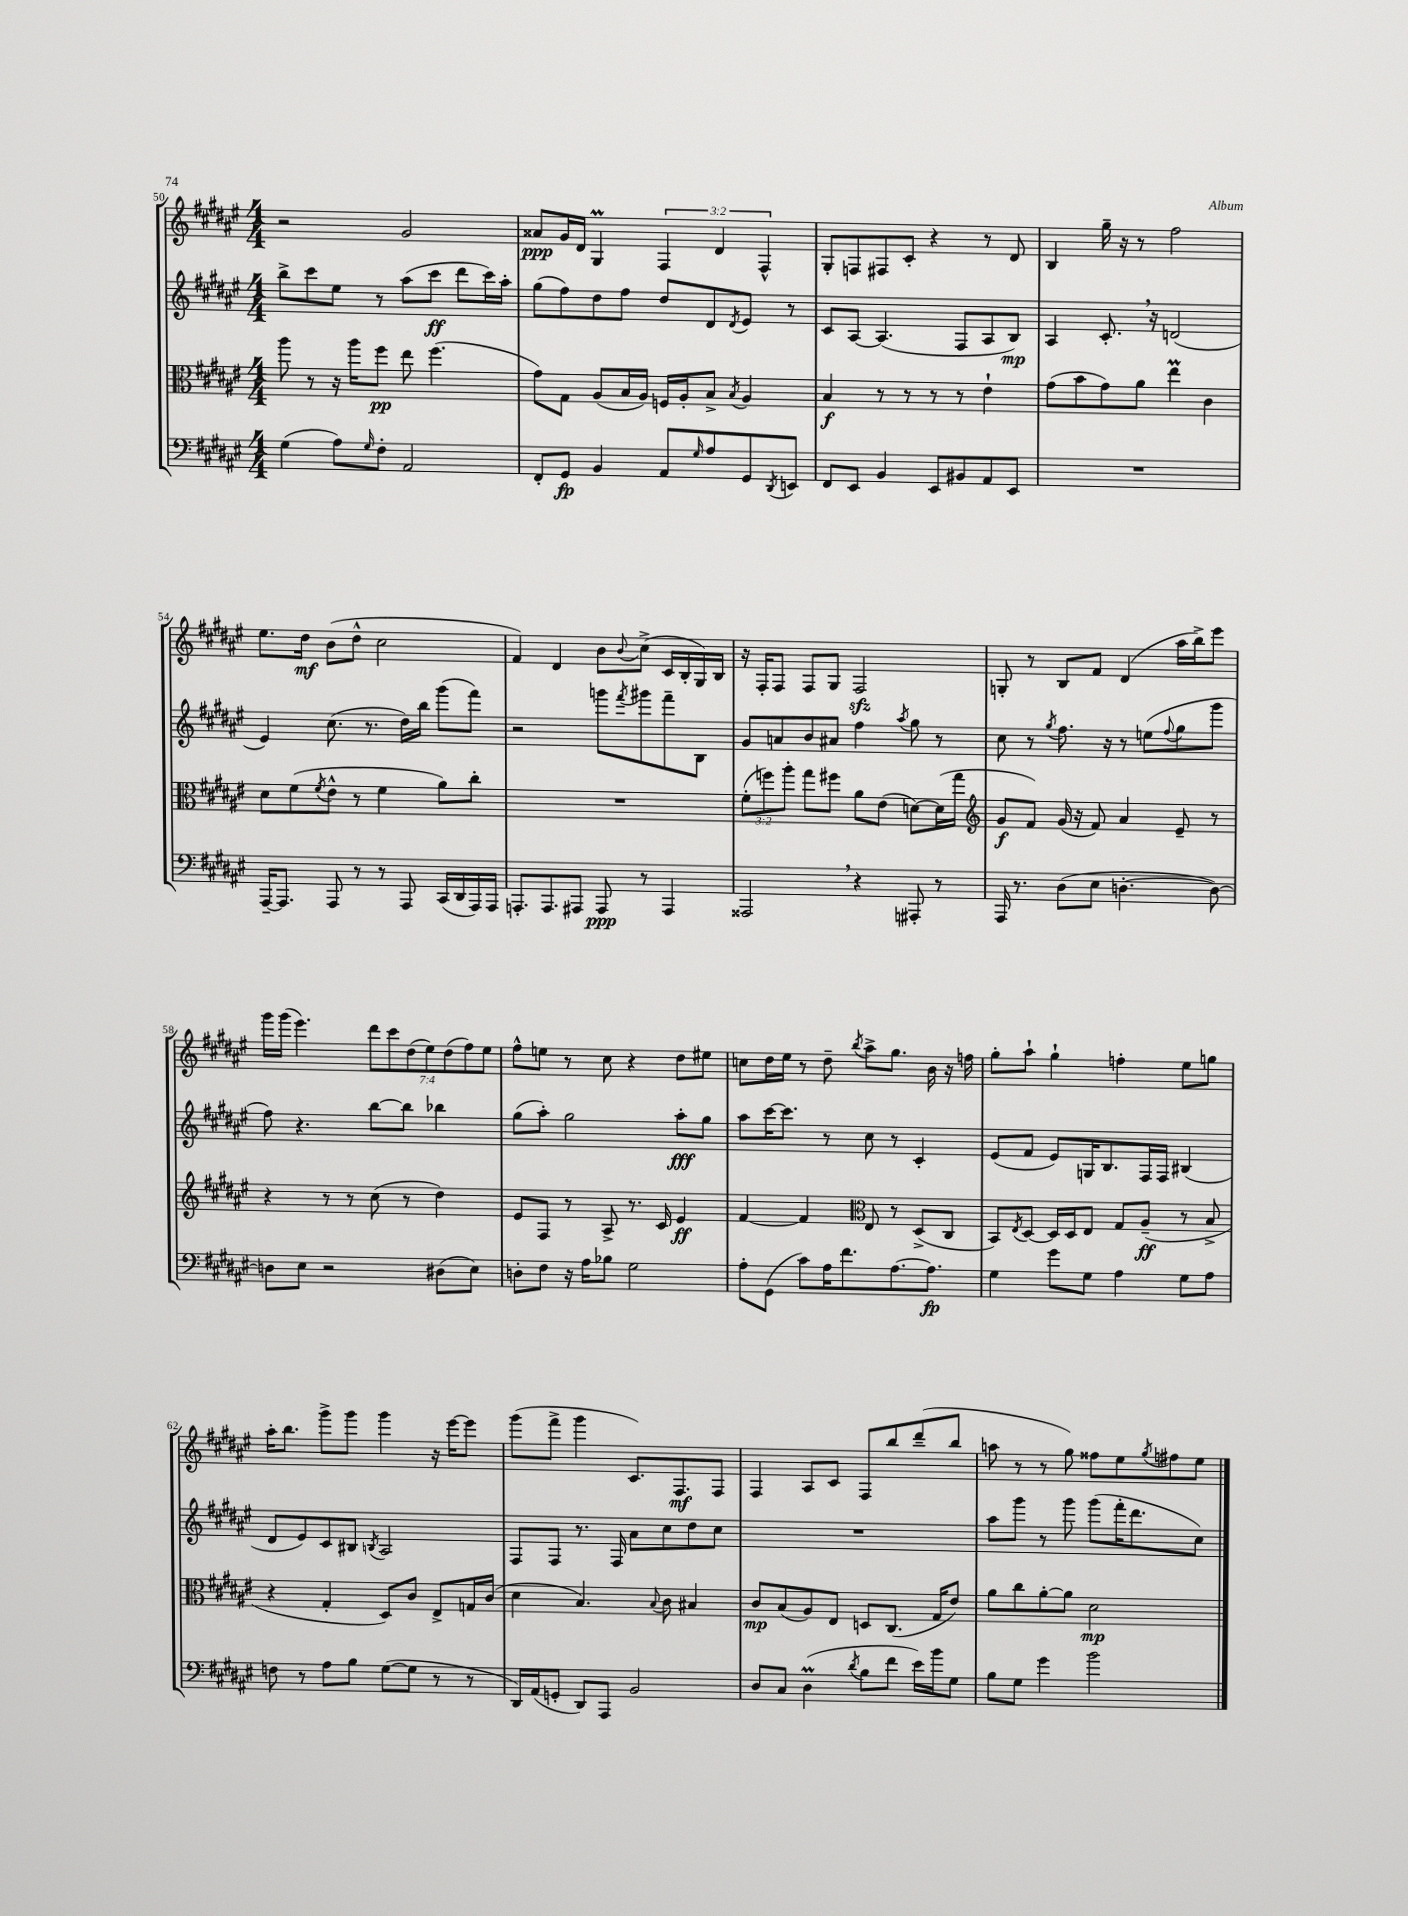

**kern	**kern	**kern	**kern
*staff4	*staff3	*staff2	*staff1
*clefF4	*clefC3	*clefG2	*clefG2
*k[f#c#g#d#a#e#]	*k[f#c#g#d#a#e#]	*k[f#c#g#d#a#e#]	*k[f#c#g#d#a#e#]
*M4/4	*M4/4	*M4/4	*M4/4
(4G#	8aa#	8bb^	2r
.	8r	8ccc#	.
8A#)	16r	8ee#	.
.	16aa#	.	.
16qqG#	.	.	.
8F#'	8ff#	8r	.
2AA#	8ee#	(8aa#	2g#
.	(4.ff#	8ccc#	.
.	.	8ddd#	.
.	.	16ccc#)	.
.	.	16aa#'	.
=	=	=	=
8FF#'	8g#)	(8gg#	8a##
8GG#	8G#	8ff#)	16g#
.	.	.	16d#
4BB	(8A#	8dd#	4G#
.	16B	8ff#	.
.	16A#)	.	.
8AA#	16F	8dd#	6F#
.	16A#'	.	.
16qqG#	.	.	.
8A#	8B^	8d#	.
.	.	.	6d#
.	8qB	8qd#	.
8GG#	4A#	8e#	.
.	.	.	6F#^^
8qDD#	.	.	.
8EE	.	8r	.
=	=	=	=
8FF#	4B	8c#	8G#'
8EE#	.	[8A#	8F
4BB	8r	(4.A#]	8F#
.	8r	.	8c#'
8EE#	8r	.	4r
8BB#	8r	8F#	.
8AA#	4e#`	8A#	8r
8EE#	.	8B)	8d#
=	=	=	=
1r	(8g#	4A#	4B
.	8b	.	.
.	8g#)	8.c#'	16gg#~
.	.	.	16r
.	8a#	.	8r
.	.	16r	.
.	4ee#	(2d	2ff#
.	4c#	.	.
=	=	=	=
[16AAA#~	8d#	4e#)	8.ee#
8.AAA#]	.	.	.
.	(8f#	.	.
.	.	.	16dd#
.	8qf#	.	.
8AAA#	8e#^^	(8.cc#	(8b
8r	8r	.	8dd#^^
.	.	8.r	.
8r	4f#	.	2cc#
8AAA#	.	16dd#)	.
.	.	16bb	.
(16CC#	8a#)	(8ggg#	.
16DD#	.	.	.
16AAA#)	8cc#'	8fff#)	.
16AAA#	.	.	.
=	=	=	=
8.AAA'	1r	2r	4f#)
8.AAA	.	.	.
.	.	.	4d#
8AAA#	.	.	.
8AAA#	.	8ggg	8b
.	.	8qfff#	8qqb
8r	.	8ggg#	(8cc#^
4AAA#	.	8fff#~	16c#
.	.	.	16B'
.	.	8B	16G#)
.	.	.	16B
=	=	=	=
2AAA##	(12f#'	8g#	16r
.	.	.	16F#'
.	12ff)	.	.
.	.	8a	8F#
.	12aa#'	.	.
.	8gg#	8b	8F#
.	8ff#	8a#	8G#
4r	8a#	4ff#	2F#
.	(8e#	.	.
.	.	8qaa#	.
8AAA#'	[8d)	8gg#	.
8r	(16d]	8r	.
.	16gg#	.	.
=	=	=	=
*	*clefG2	*	*
16AAA#	8g#	8cc#	8G'
8.r	.	.	.
.	8f#)	8r	8r
.	.	8qgg#	.
(8D#	(16g#	8.ff#	8B
.	16r	.	.
8E#	8f#)	.	8f#
.	.	16r	.
[4.D'	4a#	8r	(4d#
.	.	(8ee	.
.	.	8qqff#	.
.	8e#~	8gg#	16aa#
.	.	.	16bb^)
8D_)	8r	8ggg#	8eee#
=	=	=	=
8D]	4r	8ff#)	16ggg#
.	.	.	(16ggg#
8E#	.	4.r	4.eee#)
2r	8r	.	.
.	8r	.	.
.	(8cc#	[8bb	14ddd#
.	.	.	14ccc#
.	8r	8bb]	.
.	.	.	(14dd#
.	.	.	14ee#)
(8D#	4dd#)	4bb-	.
.	.	.	(14dd#
.	.	.	14ff#)
8E#)	.	.	.
.	.	.	14ee#
=	=	=	=
8D'	8e#	(8gg#	8ff#^^
8F#	8F#	8aa#')	8ee
16r	8r	2gg#	8r
16A#	.	.	.
8B-	8A#^	.	8cc#
2G#	8.r	.	4r
.	16c#	.	.
.	4e#	8aa#'	8dd#
.	.	8gg#	8ee#
=	=	=	=
8A#'	[4f#	8aa#	8cc
(8GG#	.	[16ccc#	16dd#
.	.	8.ccc#]	16ee#
8c#)	4f#]	.	8r
16A#	.	8r	8dd#~
8.f#	.	.	.
*	*clefC3	*	*
.	.	.	8qbb
.	8E#	8cc#	8aa#^
[8.A#	8r	8r	8.gg#
.	(8D#^	4c#'	.
8.A#]	.	.	16b
.	8C#	.	16r
.	.	.	16ff
=	=	=	=
4G#	8BB)	(8e#	8gg#'
.	8qE#	.	.
.	[8D#	8f#	8aa#`
8g#	16D#]	8e#)	4gg#`
.	16D#	.	.
8G#	8E#	16G	.
.	.	8.B	.
4A#	8G#	.	4ff'
.	(8A#~	16F#	.
.	.	16F#	.
8G#	8r	(4B#	8ee#
8A#	8B^	.	8gg
=	=	=	=
8F	4r	8d#	16aa#'
.	.	.	8.bb
8r	.	8e#)	.
8A#	4G#'	8c#	8ggg#^
8B	.	8B#	8ggg#
.	.	8qB	.
([8G#	8D#)	2A#	4ggg#
8G#]	8c#	.	.
8r	8E#^	.	16r
.	.	.	[16eee#
8r	16G	.	8eee#]
.	(16c#	.	.
=	=	=	=
16DD#)	4d#	8F#	(8ggg#
(16AA#	.	.	.
8GG'	.	8F#	8fff#^
8DD#)	4.B)	8.r	4ggg#
8AAA#	.	.	.
.	.	16F#	.
2BB	.	8a#	8.c#)
.	8qqB	.	.
.	8c#	8cc#	.
.	.	.	8.F#
.	4B#	8dd#	.
.	.	8cc#	8F#
=	=	=	=
8D#	8c#	1r	4F#
8C#	(8B	.	.
(4D#	8A#)	.	8A#
.	8E#	.	8c#
8qd#	.	.	.
8B	8D	.	8F#
8f#	(8.C#	.	8bb
16e#)	.	.	(8ddd#~
16b	16G#	.	.
8G#	8e#)	.	8bb
=	=	=	=
8B	8a#	8aa#	8aa
8G#	8cc#	8ggg#	8r
4g#	[8a#'	8r	8r
.	8a#]	8ggg#	8gg#)
2b	2d#	(8ggg#	8ff##
.	.	16fff#'	8ee#
.	.	8.ddd#	.
.	.	.	8qgg#
.	.	.	8ff#
.	.	8cc#)	8ee#
==	==	==	==
*-	*-	*-	*-
